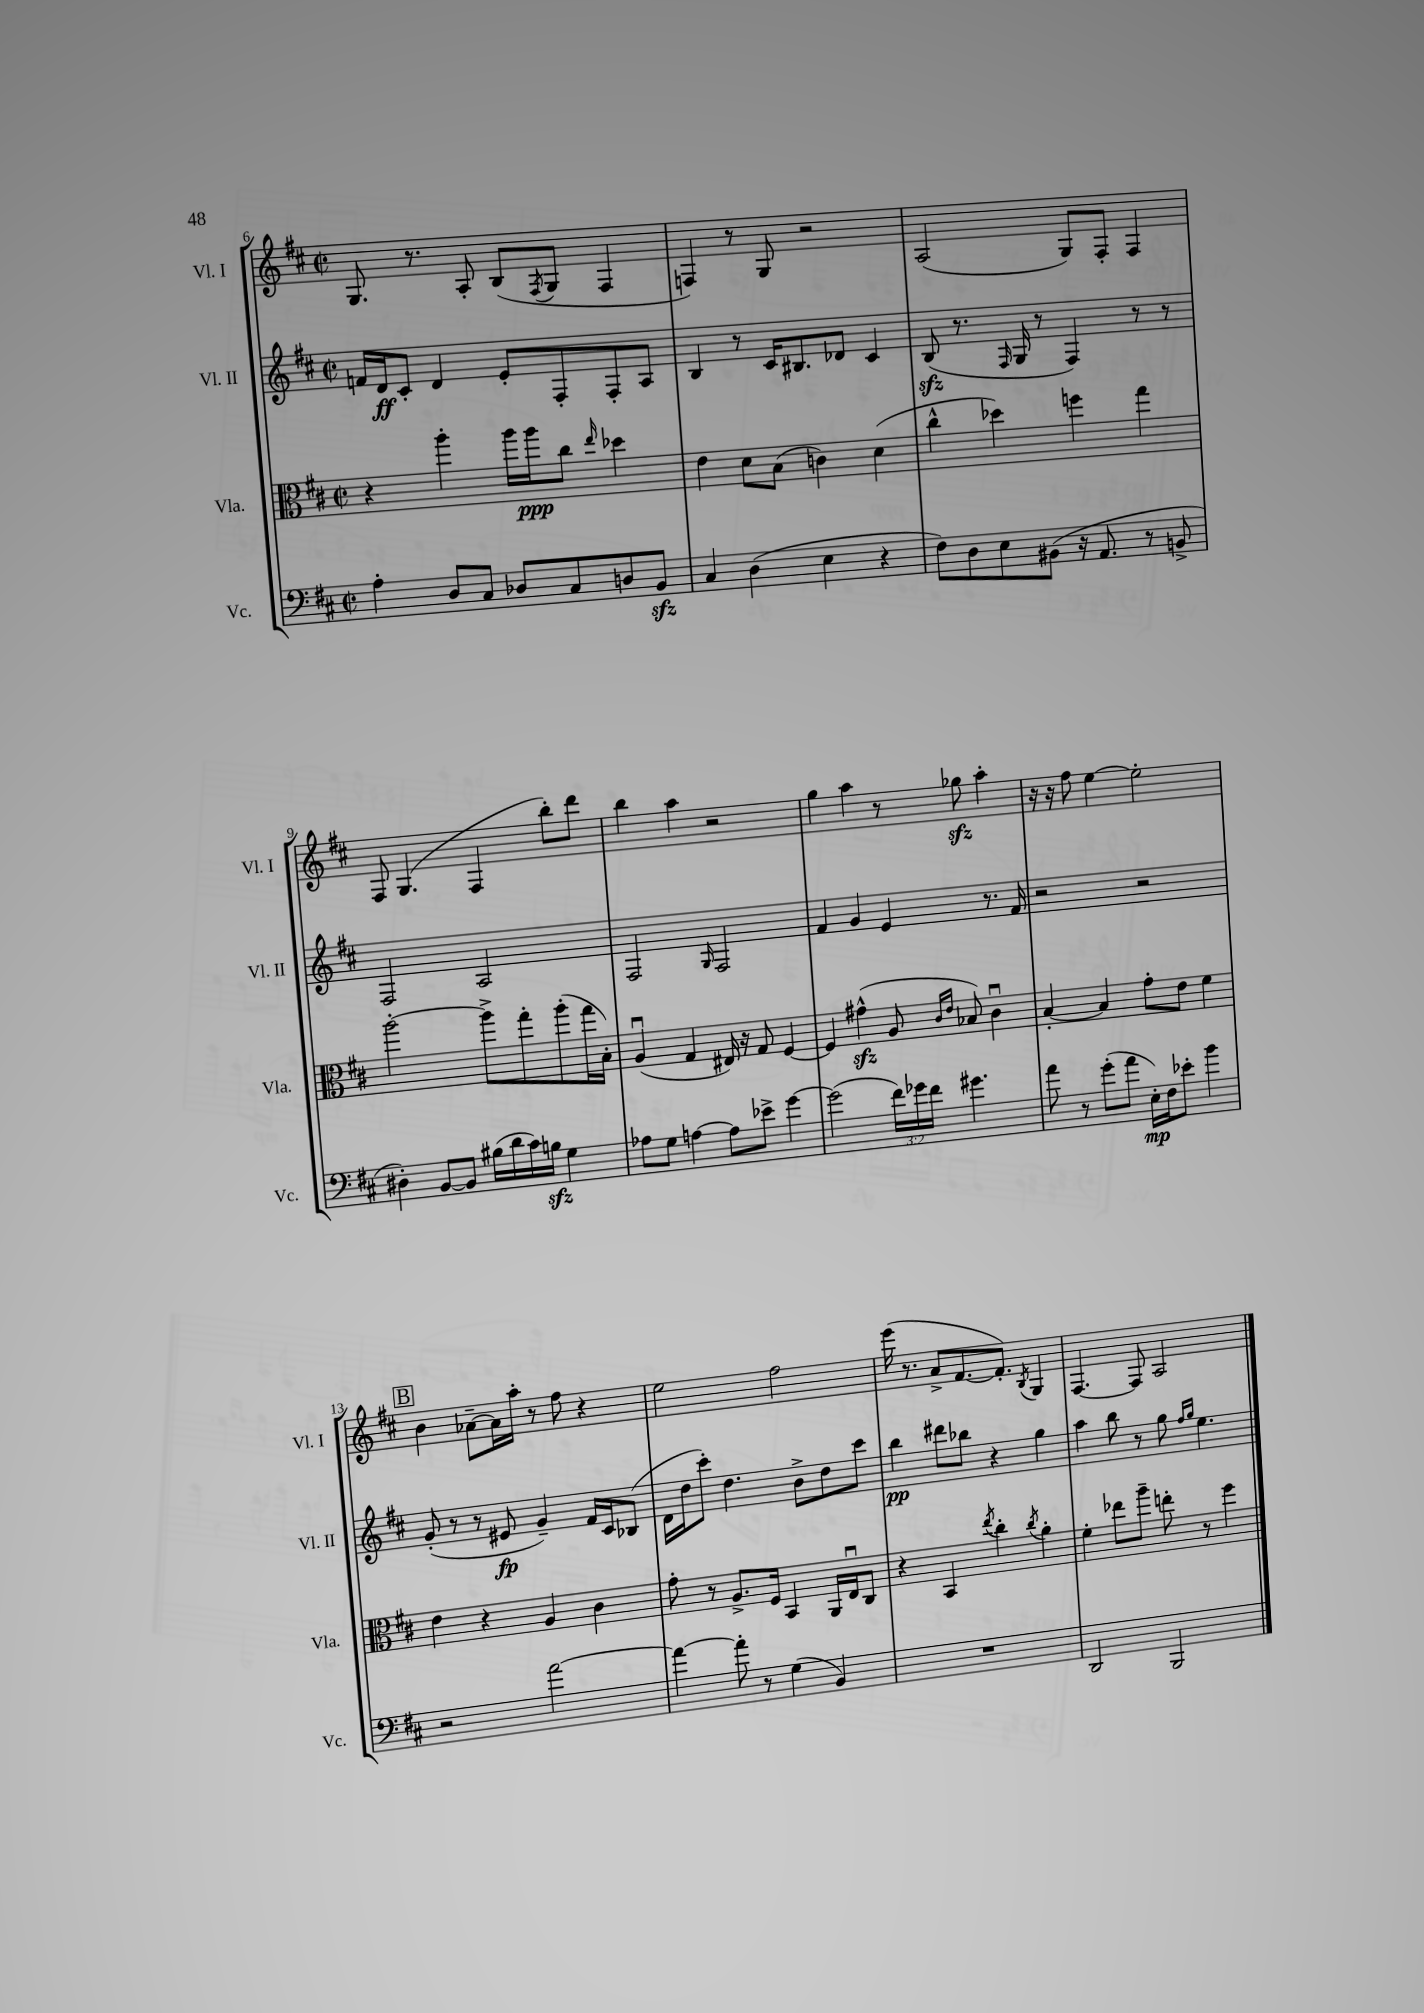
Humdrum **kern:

**kern	**kern	**kern	**kern
*staff4	*staff3	*staff2	*staff1
*clefF4	*clefC3	*clefG2	*clefG2
*k[f#c#]	*k[f#c#]	*k[f#c#]	*k[f#c#]
*M2/2	*M2/2	*M2/2	*M2/2
*met(c|)	*met(c|)	*met(c|)	*met(c|)
4A'	4r	16f	8.G
.	.	16d	.
.	.	8c#'	.
.	.	.	8.r
8D	4aa'	4d	.
8C#	.	.	8A'
8D-	16aa	8e'	(8B
.	16aa	.	.
.	.	.	8qF#
8C#	8cc#	8F#'	8G
.	16qqee	.	.
8D	4dd-	8F#'	4F#
8BB	.	8A	.
=	=	=	=
4C#	4e	4B	4F)
(4D	8d	8r	8r
.	(8B	16c#	8G
.	.	8.B#	.
4E	4c)	.	2r
.	.	8d-	.
4r	(4d	4c#	.
=	=	=	=
8F#)	4cc#^^	(8B	(2A
8D	.	8.r	.
8E	4dd-)	.	.
.	.	16qqF#	.
.	.	16G	.
(8BB#	.	8r	.
16r	4ff	4F#)	8G)
8.AA	.	.	.
.	.	.	8F#'
8r	4gg	8r	4F#
8BB^	.	8r	.
=	=	=	=
4D#')	[2aa'	2F#	8F#
.	.	.	(4.G
[8BB	.	.	.
8BB]	.	.	.
(16B#	8aa^]	2A	4F#
16d	.	.	.
16c#)	8gg'	.	.
16B	.	.	.
4G	(8aa'	.	8bb')
.	16gg	.	8ddd
.	16B')	.	.
=	=	=	=
8A-	(4Au	2F#	4bb
8G	.	.	.
[4A	4G	.	4aa
.	.	16qqG	.
8A]	16E#)	2F#	2r
.	16r	.	.
8e-^	8G	.	.
[4g	[4F#	.	.
=	=	=	=
(2g]	4F#]	4f#	4gg
.	(4g#^^	4g	4aa
24f#)	8A	4e	8r
24g-	.	.	.
24f#	.	.	.
.	16qqc#	.	.
.	16qqe	.	.
4.g#	8B-)	.	8gg-
.	4c#u	8.r	4aa'
.	.	16f#	.
=	=	=	=
8a	[4B'	2r	16r
.	.	.	16r
8r	.	.	8ff#
(8g'	4B]	.	[4ee
8a	.	.	.
16E')	8g'	2r	2ee']
16F#	.	.	.
8e-'	8e	.	.
4b	4f#	.	.
=	=	=	=
2r	4e	(8g'	4b
.	.	8r	.
.	4r	8r	[8a-~
.	.	8e#	16a-]
.	.	.	16aa'
[2a	4A	4g~)	8r
.	.	.	8ff#
.	4c#	16f#	4r
.	.	16c#	.
.	.	(8B-	.
=	=	=	=
4a_	8g'	16d	2ee
.	.	16dd	.
.	8r	8ccc#')	.
8a']	8.A^	4.dd	.
8r	.	.	.
.	16F#	.	.
(4G	4BB	.	2ff#
.	.	8b^	.
4BB)	16AA	8dd	.
.	16Eu	.	.
.	8C#	8ccc#	.
=	=	=	=
1r	4r	4bb	(16eee
.	.	.	8.r
.	4BB	8ddd#	8a^
.	.	8bb-	[8.f#
.	8qee	.	.
.	4cc#'	4r	.
.	.	.	8.f#'])
.	8qcc#	.	8qB
.	4a'	4gg	4G
=	=	=	=
2DD	4f#'	4aa	[4.F#
.	8ee-	8bb	.
.	8aa~	8r	8F#]
2BBB	8ee'	8gg	2A
.	.	16qqff#	.
.	.	16qqgg	.
.	8r	4.ee	.
.	4ff#	.	.
==	==	==	==
*-	*-	*-	*-
